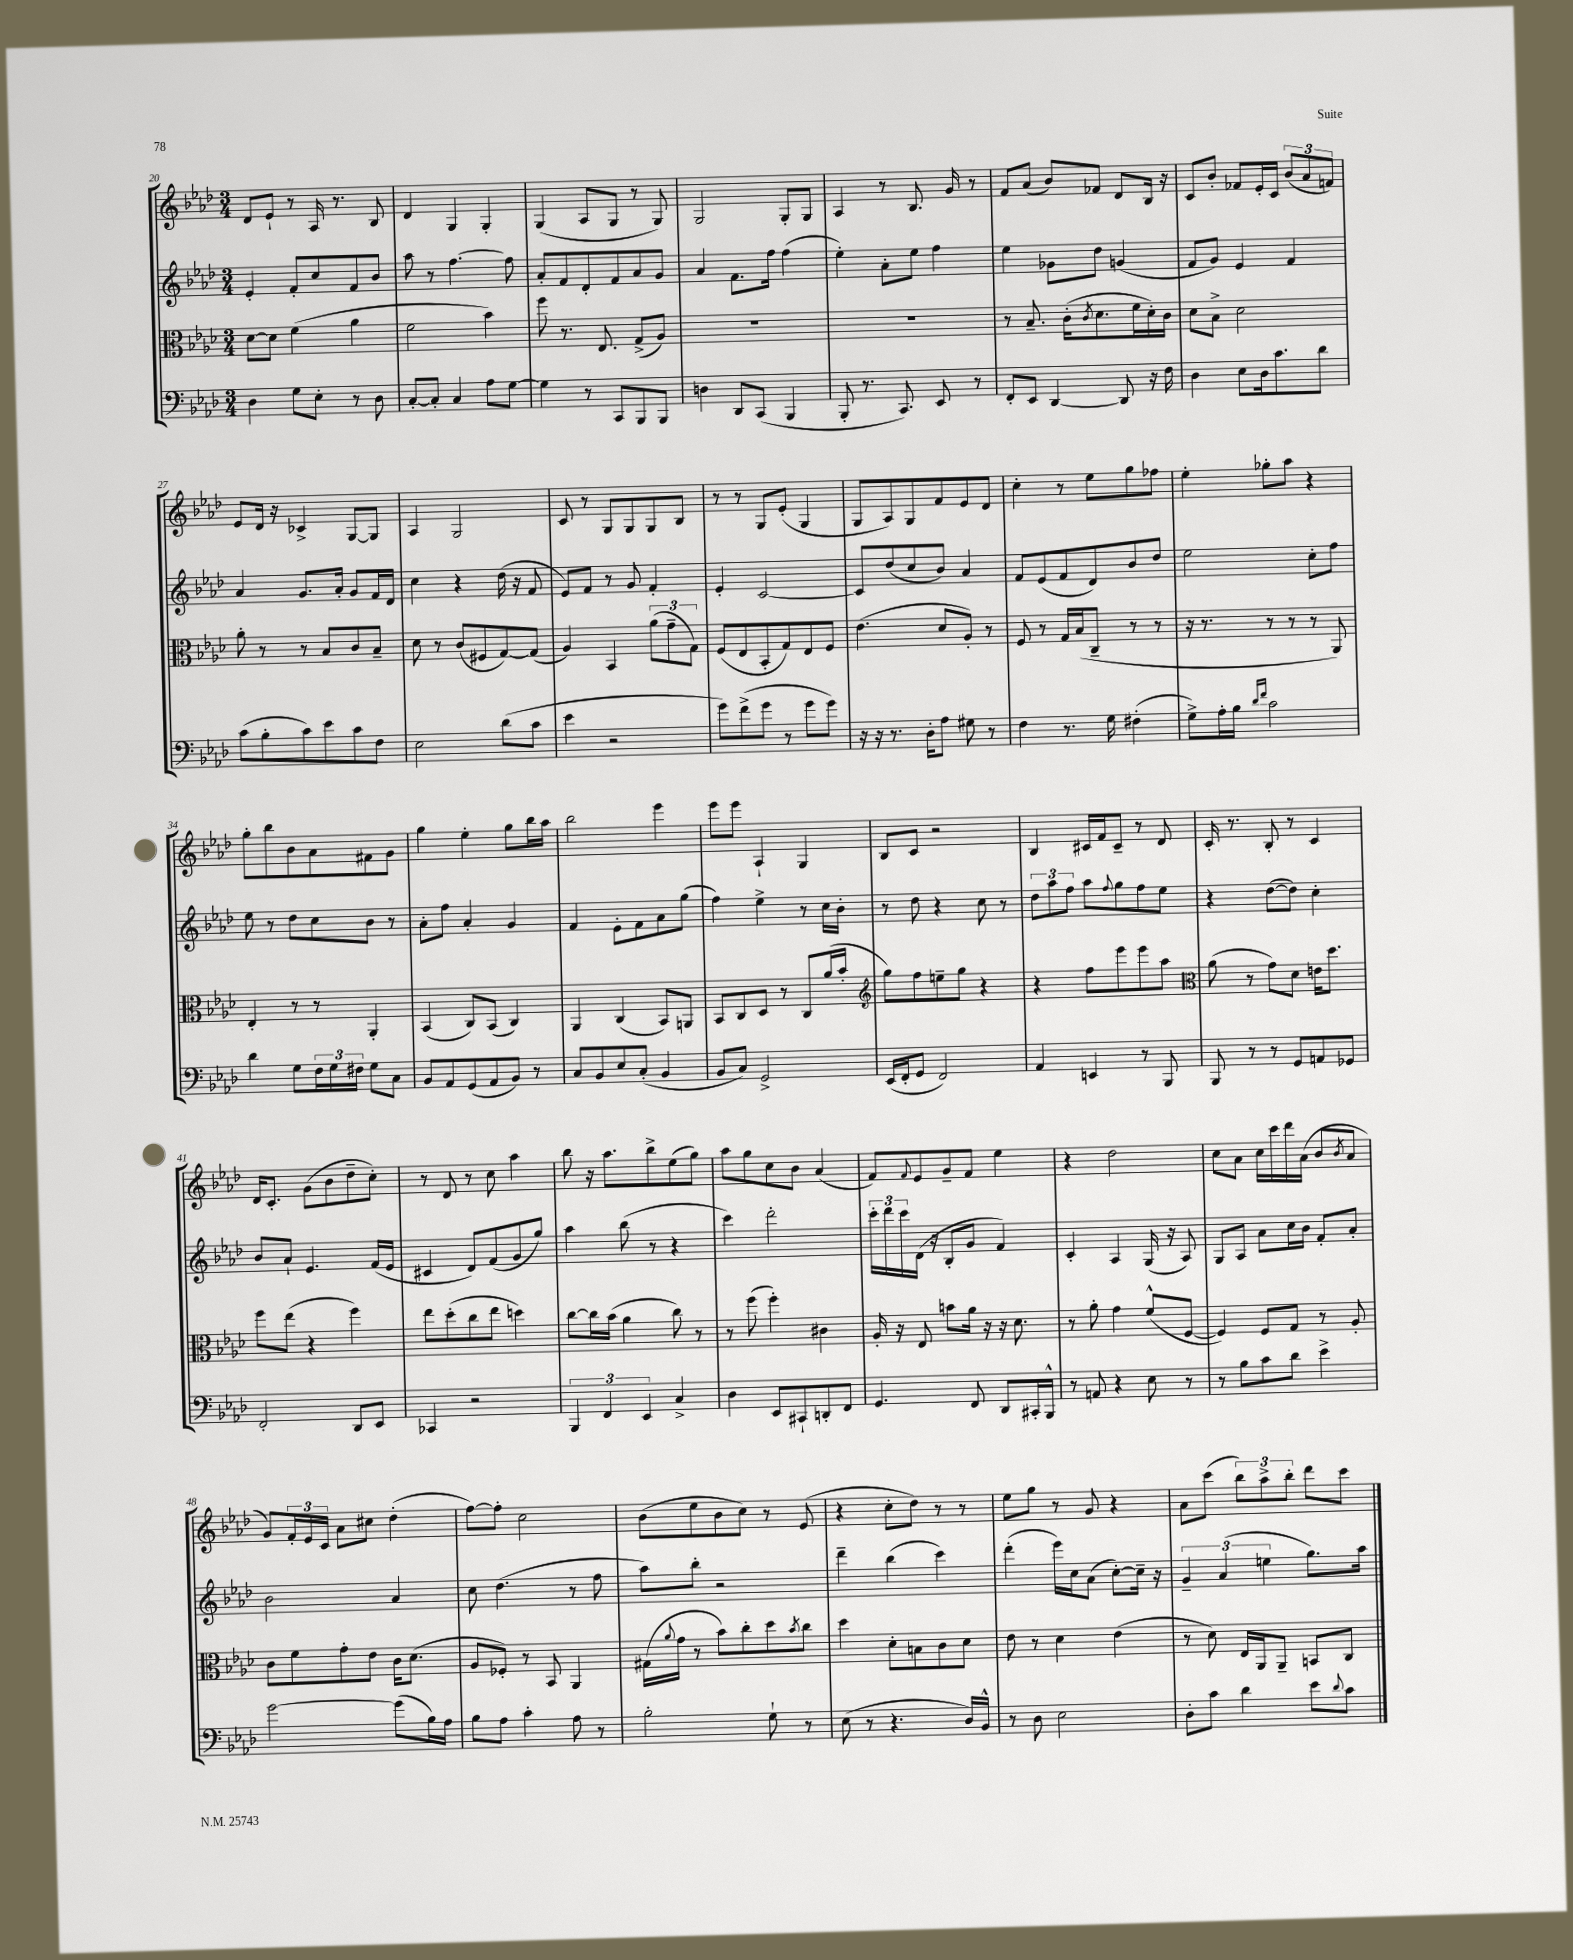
<<
\new StaffGroup <<
\new Staff = "s0" {
    \clef treble \key aes \major \numericTimeSignature \time 3/4
    des'8 ees'8-! r8 aes16 r8. bes8 |
    des'4 g4 g4-. |
    g4( aes8 g8 r8 g8) |
    g2 g8-. g8 |
    aes4 r8 bes8. g'16 r8 |
    f'8 aes'8( bes'8) fes'8 des'8 bes16 r16 |
    c'8 bes'8-. fes'8 ees'16-. c'16 \tuplet 3/2 { bes'8( aes'8 f'8) } |
    ees'8 des'16 r16 ces'4-> g8~ g8 |
    aes4 g2 |
    c'8 r8 g8 g8 g8 bes8 |
    r8 r8 g8 ees'8-.( g4 |
    g8 aes8) g8 f'8 ees'8 des'8 |
    c''4-. r8 ees''8 g''8 fes''8 |
    ees''4-. ges''8-. aes''8 r4 |
    g''8-. bes''8 bes'8 aes'8 fis'8 g'8 |
    g''4 ees''4-. g''8 bes''16 aes''16 |
    bes''2 ees'''4 |
    ees'''8 ees'''8 aes4-! g4 |
    bes8 c'8 r2 |
    bes4 cis'16 f'16 cis'8-- r8 des'8 |
    c'16-. r8. bes8-. r8 c'4 |
    des'16 c'8.-. g'8( bes'8 des''8-- c''8-.) |
    r8 des'8 r8 c''8 aes''4 |
    bes''8 r16 aes''8. bes''8-> ees''8( g''8) |
    aes''8 g''8 c''8 bes'8 aes'4( |
    f'8) \appoggiatura { f'8 } ees'8 g'8-- f'8 ees''4 |
    r4 des''2 |
    c''8 aes'8 c''16 c'''16 des'''16 aes'16( bes'8 \acciaccatura { bes'8 } aes'8 |
    g'8) \tuplet 3/2 { f'16-. ees'16 c'16 } aes'8 cis''8 des''4-.( |
    f''8~) f''8-. c''2 |
    bes'8( ees''8 bes'8 c''8) r8 ees'8( |
    r4 c''8-. des''8) r8 r8 |
    ees''8 g''8 r8 g'8 r4 |
    aes'8 c'''8( \tuplet 3/2 { bes''8) aes''8-> bes''8-. } des'''8 c'''8 \bar "|." |
}
\new Staff = "s1" {
    \clef treble \key aes \major \numericTimeSignature \time 3/4
    ees'4-. f'8-. c''8 f'8 bes'8 |
    aes''8 r8 f''4.~ f''8 |
    aes'8-. f'8 des'8-. f'8 aes'8 g'8 |
    aes'4 f'8. f''16 f''4( |
    ees''4-.) aes'8-. ees''8 f''4 |
    ees''4 ges'8 des''8 g'4( |
    f'8 g'8) ees'4 f'4 |
    aes'4 g'8. aes'16-. g'8 f'16 des'16 |
    c''4 r4 des''16( r16 f'8 |
    ees'8) f'8 r8 g'8 f'4-. |
    ees'4-. c'2~ |
    c'8 des''8( c''8 bes'8) aes'4 |
    f'8 ees'8( f'8 des'8) bes'8 des''8 |
    ees''2 c''8-. f''8 |
    ees''8 r8 des''8 c''8 bes'8 r8 |
    aes'8-. f''8 aes'4-. g'4 |
    f'4 ees'8-. f'8 aes'8 g''8( |
    f''4) ees''4-> r8 c''16 bes'16-. |
    r8 des''8 r4 c''8 r8 |
    \tuplet 3/2 { des''8 aes''8 f''8 } aes''8 \appoggiatura { f''8 } g''8 f''8 ees''8 |
    r4 des''8~( des''8) c''4-. |
    bes'8 aes'8-! ees'4. f'16( ees'16 |
    cis'4 des'8) f'8( g'8 g''8) |
    aes''4 bes''8( r8 r4 |
    c'''4) des'''2-. |
    \tuplet 3/2 { c'''16-. des'''16 c'''16 } des'16( r16 bes8-. g'8 f'4) |
    c'4-. aes4 g16( r16 aes8) |
    g8 aes8 aes'8 c''16 bes'16 f'8-. aes'8-. |
    bes'2 aes'4 |
    c''8 des''4.( r8 f''8 |
    aes''8) bes''8-. r2 |
    des'''4-- bes''4( c'''4) |
    des'''4-.( ees'''16) c''16 aes'8( c''8~-.) c''16-- r16 |
    \tuplet 3/2 { g'4-- aes'4( e''4 } g''8.) aes''16 \bar "|." |
}
\new Staff = "s2" {
    \clef alto \key aes \major \numericTimeSignature \time 3/4
    des'8~ des'8 f'4( aes'4 |
    f'2 bes'4) |
    f''8 r8. ees8. g8->( aes8) |
    R2. |
    R2. |
    r8 bes8.-- c'16-.( \acciaccatura { c'8 } des'8. f'16 des'16-.) c'16 |
    des'8 bes8-> des'2 |
    aes'8-. r8 r8 bes8 c'8 bes8-- |
    des'8 r8 c'8( fis8 g8~) g8( |
    aes4) bes,4 \tuplet 3/2 { aes'8( g'8-- g8) } |
    f8( ees8 bes,8-. g8) ees8 f8 |
    ees'4.( des'8 aes8-.) r8 |
    f8 r8 g16 bes16( c8-- r8 r8 |
    r16 r8. r8 r8 r8 aes,8) |
    ees4-. r8 r8 aes,4-. |
    bes,4( c8) bes,8( c4) |
    aes,4 c4( bes,8) a,8 |
    bes,8 c8 des8 r8 c8 aes'16( bes'16-. |
    \clef treble g''8) f''8 e''8-- g''8 r4 |
    r4 f''8 ees'''8 ees'''8 aes''8 |
    \clef alto aes'8( r8 g'8) des'8 e'16 des''8. |
    f''8 ees''8( r4 f''4) |
    ees''8 des''8-.( c''8 ees''8 d''4) |
    c''8~ c''16 bes'16( aes'4 c''8) r8 |
    r8 f''8( f''4-.) cis'4 |
    aes16-. r16 ees8 b'8 aes'16 r16 r16 des'8. |
    r8 aes'8-. g'4 f'8-^( f8~ |
    f4) f8 g8 r8 aes8-. |
    c'8 f'8 g'8-. ees'8 c'16 des'8.( |
    aes8 fes8-.) r8 bes,8 aes,4 |
    gis16( \appoggiatura { aes'8 } g'16 r8 bes'8) c''8-. des''8 \acciaccatura { bes'8 } c''8 |
    des''4 des'8-. b8 c'8 des'8 |
    ees'8 r8 des'4 ees'4( |
    r8 des'8) ees16 aes,16 aes,8-- b,8 c8 \bar "|." |
}
\new Staff = "s3" {
    \clef bass \key aes \major \numericTimeSignature \time 3/4
    des4 g8 ees8-. r8 des8 |
    c8~-. c8-. c4 aes8 g8~ |
    g4 r8 c,8 bes,,8 bes,,8 |
    d4 des,8 c,8( bes,,4 |
    bes,,8-. r8. c,8.) ees,8 r8 |
    f,8-. ees,8 des,4~ des,8 r16 f16 |
    des4 ees8 des16 c'8. des'8 |
    c'8( bes8-. c'8) ees'8 c'8 f8 |
    ees2 des'8( c'8 |
    ees'4 r2 |
    g'8) f'8->( g'8 r8 g'8 g'8) |
    r16 r16 r8. des16-. aes8 gis8 r8 |
    f4 r8. g16 fis4-.( |
    g8->) aes16-. bes16 \grace { des'16 f'16 } c'2 |
    des'4 g8 \tuplet 3/2 { f16 g16 fis16 } g8 c8 |
    bes,8 aes,8 g,8( aes,8 bes,8) r8 |
    c8 bes,8 ees8 c8-.( bes,4 |
    bes,8 c8) g,2-> |
    ees,16( f,16-. g,8 f,2) |
    aes,4 e,4 r8 bes,,8 |
    bes,,8 r8 r8 g,8 a,8 ges,8 |
    f,2-. des,8 ees,8 |
    ces,4 r2 |
    \tuplet 3/2 { bes,,4 f,4 ees,4 } c4-> |
    des4 ees,8 cis,8-! d,8-. f,8 |
    g,4. f,8 des,8 cis,16-. bes,,16-^ |
    r8 a,8 r4 ees8 r8 |
    r8 bes8 c'8 des'8 ees'4-> |
    g'2~ g'8( bes16) aes16 |
    bes8 aes8 c'4-. aes8 r8 |
    bes2-. g8-! r8 |
    ees8( r8 r4. des16) bes,16-^ |
    r8 des8 ees2 |
    des8-. c'8 des'4 ees'8 \appoggiatura { des'8 } c'8 \bar "|." |
}
>>
>>
\layout { \context { \Score currentBarNumber = #20 } }
